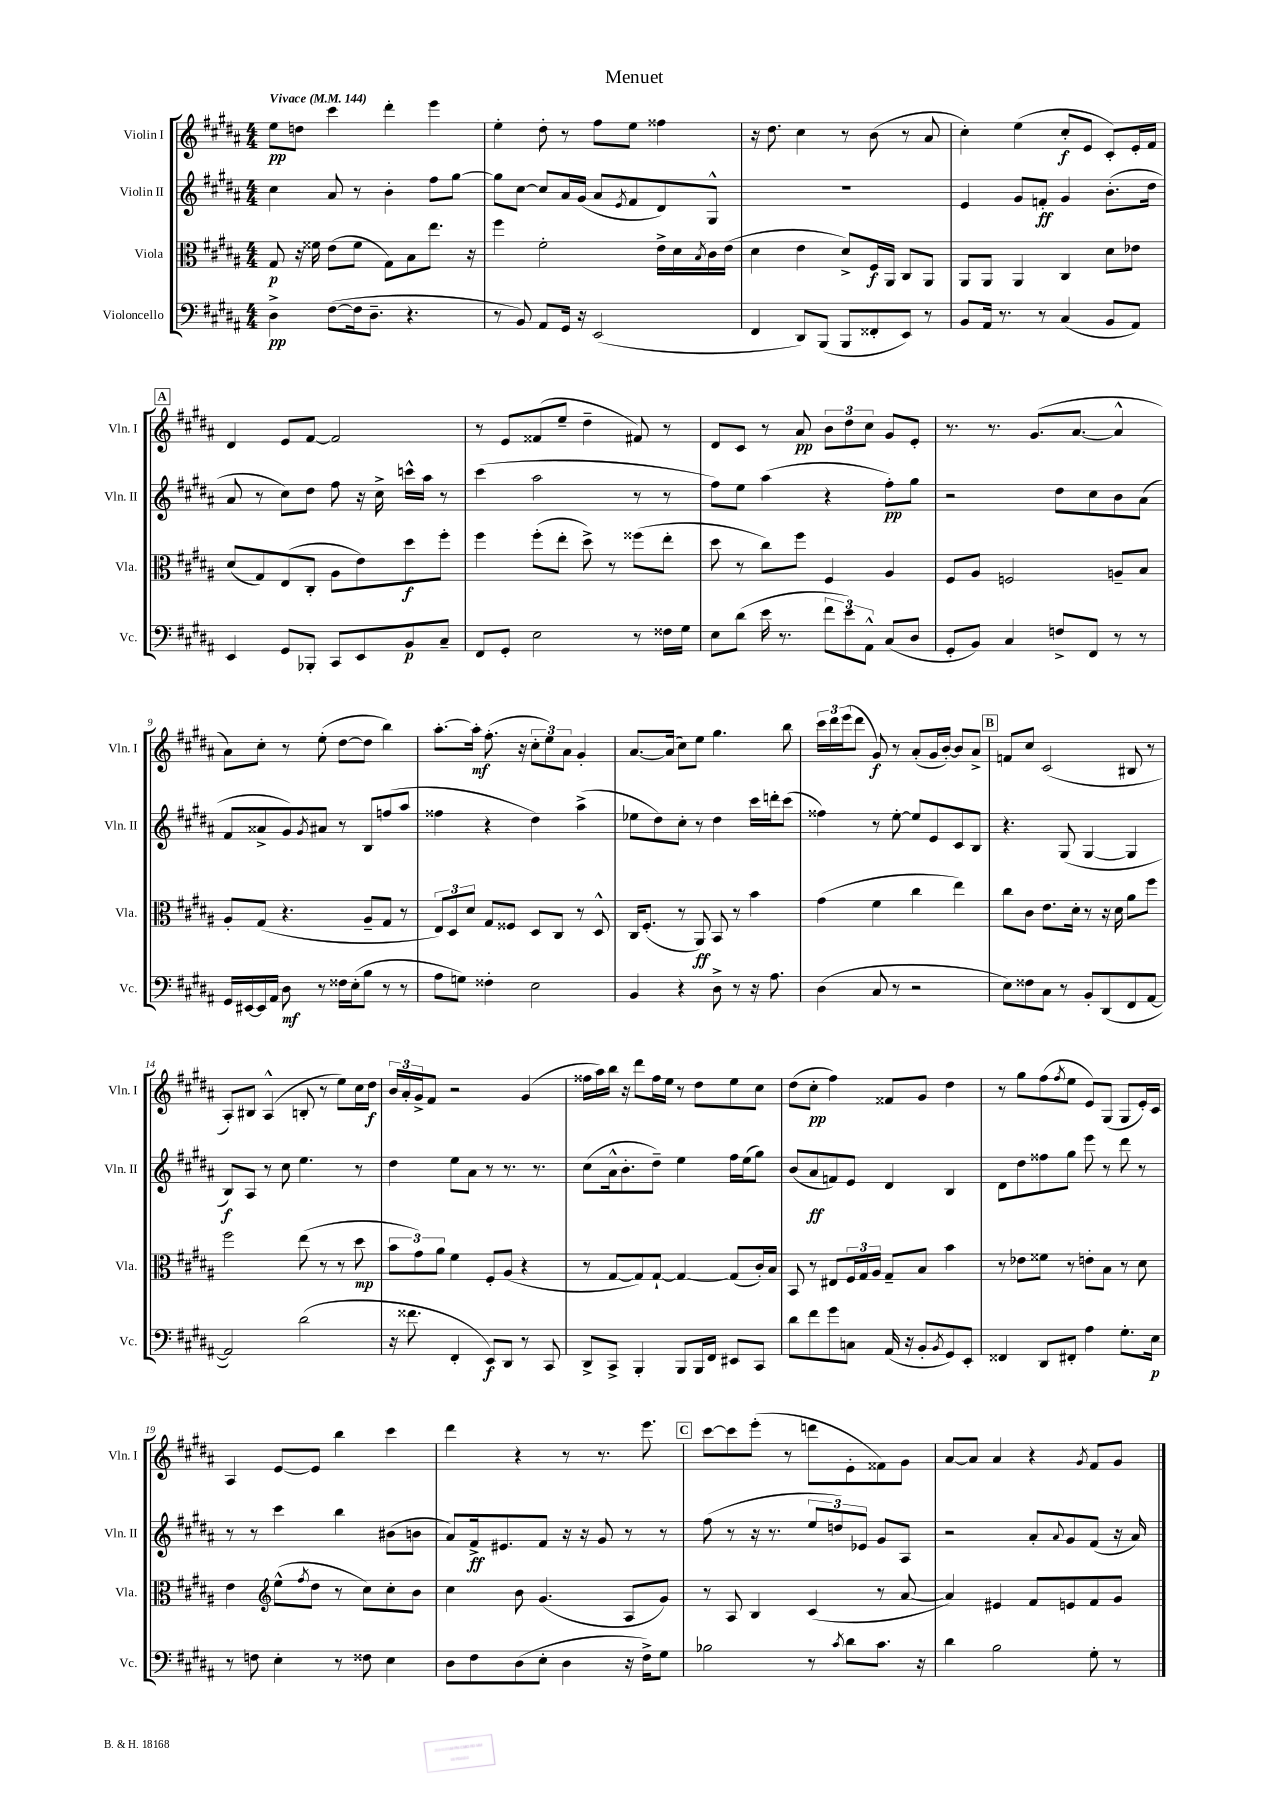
\header { title = "Menuet" }
<<
\new StaffGroup <<
\new Staff = "s0" \with { instrumentName = "Violin I" shortInstrumentName = "Vln. I" } {
    \clef treble \key b \major \numericTimeSignature \time 4/4 \tempo "Vivace" 4 = 144
    e''8\pp d''8 cis'''4 dis'''4-. e'''4 |
    e''4-. dis''8-. r8 fis''8 e''8 fisis''4 |
    r16 dis''8. cis''4 r8 b'8( r8 ais'8 |
    cis''4-.) e''4( cis''8-.\f e'8 cis'8-.) e'16-. fis'16 |
    \mark \markup { \box "A" } dis'4 e'8 fis'8~ fis'2 |
    r8 e'8 fisis'8( e''8-- dis''4-- fis'8) r8 |
    dis'8 cis'8 r8 ais'8\pp \tuplet 3/2 { b'8 dis''8 cis''8 } gis'8 e'8-. |
    r8. r8. gis'8.( ais'8.~ ais'4-^ |
    ais'8) cis''8-. r8 e''8-.( dis''8~ dis''8 b''4) |
    ais''8.~-. ais''16-.\mf fis''8.-.( r16 \tuplet 3/2 { cis''8-. e''8) ais'8 } gis'4-. |
    ais'8.~ ais'16( cis''8) e''8 gis''4. b''8 |
    \tuplet 3/2 { cis'''16 dis'''16 e'''16( } dis'''8 gis'8\f) r8 ais'8-.( gis'16 b'16~-.) b'8 ais'8-> |
    \mark \markup { \box "B" } f'8 cis''8 cis'2( bis8 r8 |
    ais8-.) bis8 ais4-^( b8-. r8 e''8) cis''16 dis''16\f |
    \tuplet 3/2 { b'16 ais'16-. gis'16-> } fis'8 r2 gis'4( |
    fisis''16 ais''16) b''16 r16 dis'''8 fisis''16 e''16 r8 dis''8 e''8 cis''8 |
    dis''8( cis''8-.\pp fis''4) fisis'8 gis'8 dis''4 |
    r8 gis''8 fis''8( \acciaccatura { fis''8 } e''8 e'8) gis8( gis8 e'16-.) cis'16 |
    ais4 e'8~ e'8 b''4 cis'''4 |
    dis'''4 r4 r8 r8. e'''8. |
    \mark \markup { \box "C" } cis'''8~ cis'''8 e'''8-.( r8 d'''8 e'8-. fisis'8) gis'8 |
    ais'8~ ais'8 ais'4 r4 \acciaccatura { gis'8 } fis'8 gis'8 \bar "|." |
}
\new Staff = "s1" \with { instrumentName = "Violin II" shortInstrumentName = "Vln. II" } {
    \clef treble \key b \major \numericTimeSignature \time 4/4
    cis''4 ais'8 r8 b'4-. fis''8 gis''8~ |
    gis''8 cis''8~ cis''8 ais'16 gis'16( ais'8 \acciaccatura { e'8 } fis'8 dis'8) gis8-^ |
    r1 |
    e'4 gis'8 f'8-.\ff gis'4 b'8.-.( dis''16 |
    \mark \markup { \box "A" } ais'8 r8 cis''8) dis''8 fis''8 r16 cis''16-> c'''16-^ ais''16 r8 |
    cis'''4( ais''2 r8 r8 |
    fis''8) e''8 ais''4( r4 fis''8-.\pp) gis''8 |
    r2 dis''8 cis''8 b'8 ais'8( |
    fis'8 aisis'8-> gis'8) \acciaccatura { gis'8 } ais'8 r8 b8 f''8( ais''8 |
    fisis''4 r4 dis''4) ais''4->( |
    ees''8 dis''8) cis''8-. r8 dis''4 cis'''16 d'''16-. cis'''8( |
    fisis''4) r8 e''8~-. e''8 e'8 cis'8 b8 |
    \mark \markup { \box "B" } r4. gis8( gis4~ gis4 |
    b8\f) ais8 r8 cis''8 e''4. r8 |
    dis''4 e''8 ais'8 r8 r8. r8. |
    cis''8( ais'16-^ b'8.-. dis''8--) e''4 fis''16 e''16( gis''8) |
    b'8( ais'8\ff f'8) e'8 dis'4 b4 |
    dis'8 dis''8 fisis''8 gis''8 e'''8 r8 dis'''8 r8 |
    r8 r8 cis'''4 b''4 bis'8( b'8 |
    ais'8) fis'16->\ff eis'8. fis'8 r16 r16 gis'8 r8 r8 |
    \mark \markup { \box "C" } fis''8( r8 r16 r8. \tuplet 3/2 { e''8 d''8) ees'8 } gis'8 ais8 |
    r2 ais'8-. \appoggiatura { ais'8 } gis'8 fis'8( r16 ais'16) \bar "|." |
}
\new Staff = "s2" \with { instrumentName = "Viola" shortInstrumentName = "Vla." } {
    \clef alto \key b \major \numericTimeSignature \time 4/4
    gis8\p r16 fisis'16 e'8( fisis'8 gis8) b8 e''8. r16 |
    fis''4 fis'2-. e'16-> dis'16 \acciaccatura { b8 } cis'16 e'16( |
    dis'4 e'4 dis'8->) fis16\f ais,16 cis8 ais,8 |
    ais,8 ais,8 ais,4 cis4 dis'8 ees'8 |
    \mark \markup { \box "A" } dis'8( gis8) e8( cis8-. ais8 e'8) dis''8\f fis''8-. |
    fis''4 fis''8-.( e''8-. dis''8->) r8 fisis''8( e''8-. |
    dis''8 r8 cis''8) fis''8 fis4 ais4 |
    fis8 ais8 f2 a8-- b8 |
    ais8-. gis8( r4. ais8-- gis8 r8 |
    \tuplet 3/2 { e8) dis8 dis'8 } gis8 fisis8 dis8 cis8 r8 dis8-^ |
    cis16 fis8.-.( r8 ais,8\ff) b,8 r8 b'4 |
    gis'4( fis'4 cis''4 e''4) |
    \mark \markup { \box "B" } cis''8 cis'8 e'8. dis'16-. r8 r16 dis'16 ais'8 fis''8 |
    fis''2 e''8( r8 r8 dis''8\mp |
    \tuplet 3/2 { b'8 gis'8) ais'8 } fis'4 fis8-. ais8( r4 |
    r8 gis8~ gis8) gis8~-! gis4~ gis8( cis'16-.) b16 |
    b,8 r8 eis8 \tuplet 3/2 { fis16 gis16 ais16 } gis8-- b8 b'4 |
    r8 ees'8 fisis'8 r8 e'8-. b8 r8 dis'8 |
    e'4 \clef treble e''8-^( \acciaccatura { fis''8 } dis''8 r8 cis''8) cis''8-. b'8 |
    cis''4 b'8 gis'4.( ais8 gis'8) |
    \mark \markup { \box "C" } r8 ais8 b4 cis'4( r8 ais'8~ |
    ais'4) eis'4 fis'8 e'8 fis'8 gis'8 \bar "|." |
}
\new Staff = "s3" \with { instrumentName = "Violoncello" shortInstrumentName = "Vc." } {
    \clef bass \key b \major \numericTimeSignature \time 4/4
    dis4->\pp fis8~( fis16 dis8.-- r4. |
    r8 b,8) ais,8 gis,16 r16 e,2( |
    fis,4 dis,8) b,,8( b,,8 fisis,8-. e,8) r8 |
    b,8 ais,16 r8. r8 cis4( b,8 ais,8) |
    \mark \markup { \box "A" } e,4 gis,8 bes,,8-. cis,8 e,8 b,8\p cis8-- |
    fis,8 gis,8-. e2 r8 fisis16 gis16 |
    e8 dis'8( e'16 r8. \tuplet 3/2 { fis'8 e'8) ais,8-^ } cis8( dis8 |
    gis,8-. b,8) cis4 f8-> fis,8 r8 r8 |
    gis,16 eis,16~ eis,16 ais,16 dis8\mf r8 fisis16 e16-.( b8 r8 r8 |
    ais8 g8) fisis4-. e2 |
    b,4 r4 dis8-> r8 r16 ais8. |
    dis4( cis8 r8 r2 |
    \mark \markup { \box "B" } e8) fisis8 cis8 r8 b,8-. dis,8( fis,8 ais,8~ |
    ais,2) dis'2( |
    r16 fisis'8. fis,4-. e,8\f) dis,8 r8 cis,8 |
    dis,8-> cis,8-> b,,4-. b,,8 b,,16 fis,16 eis,8 cis,8 |
    dis'8 fis'8 gis'8 c8 ais,16( r16 b,8-. \acciaccatura { b,8 } gis,8) e,8-. |
    fisis,4 dis,8 fis,8-. ais4 gis8.-. e16\p |
    r8 f8 e4-. r8 fisis8 e4 |
    dis8 fis8 dis8( e8-. dis4 r16 fis16->) gis8 |
    \mark \markup { \box "C" } bes2 r8 \acciaccatura { cis'8 } dis'8 cis'8. r16 |
    dis'4 b2 gis8-. r8 \bar "|." |
}
>>
>>
